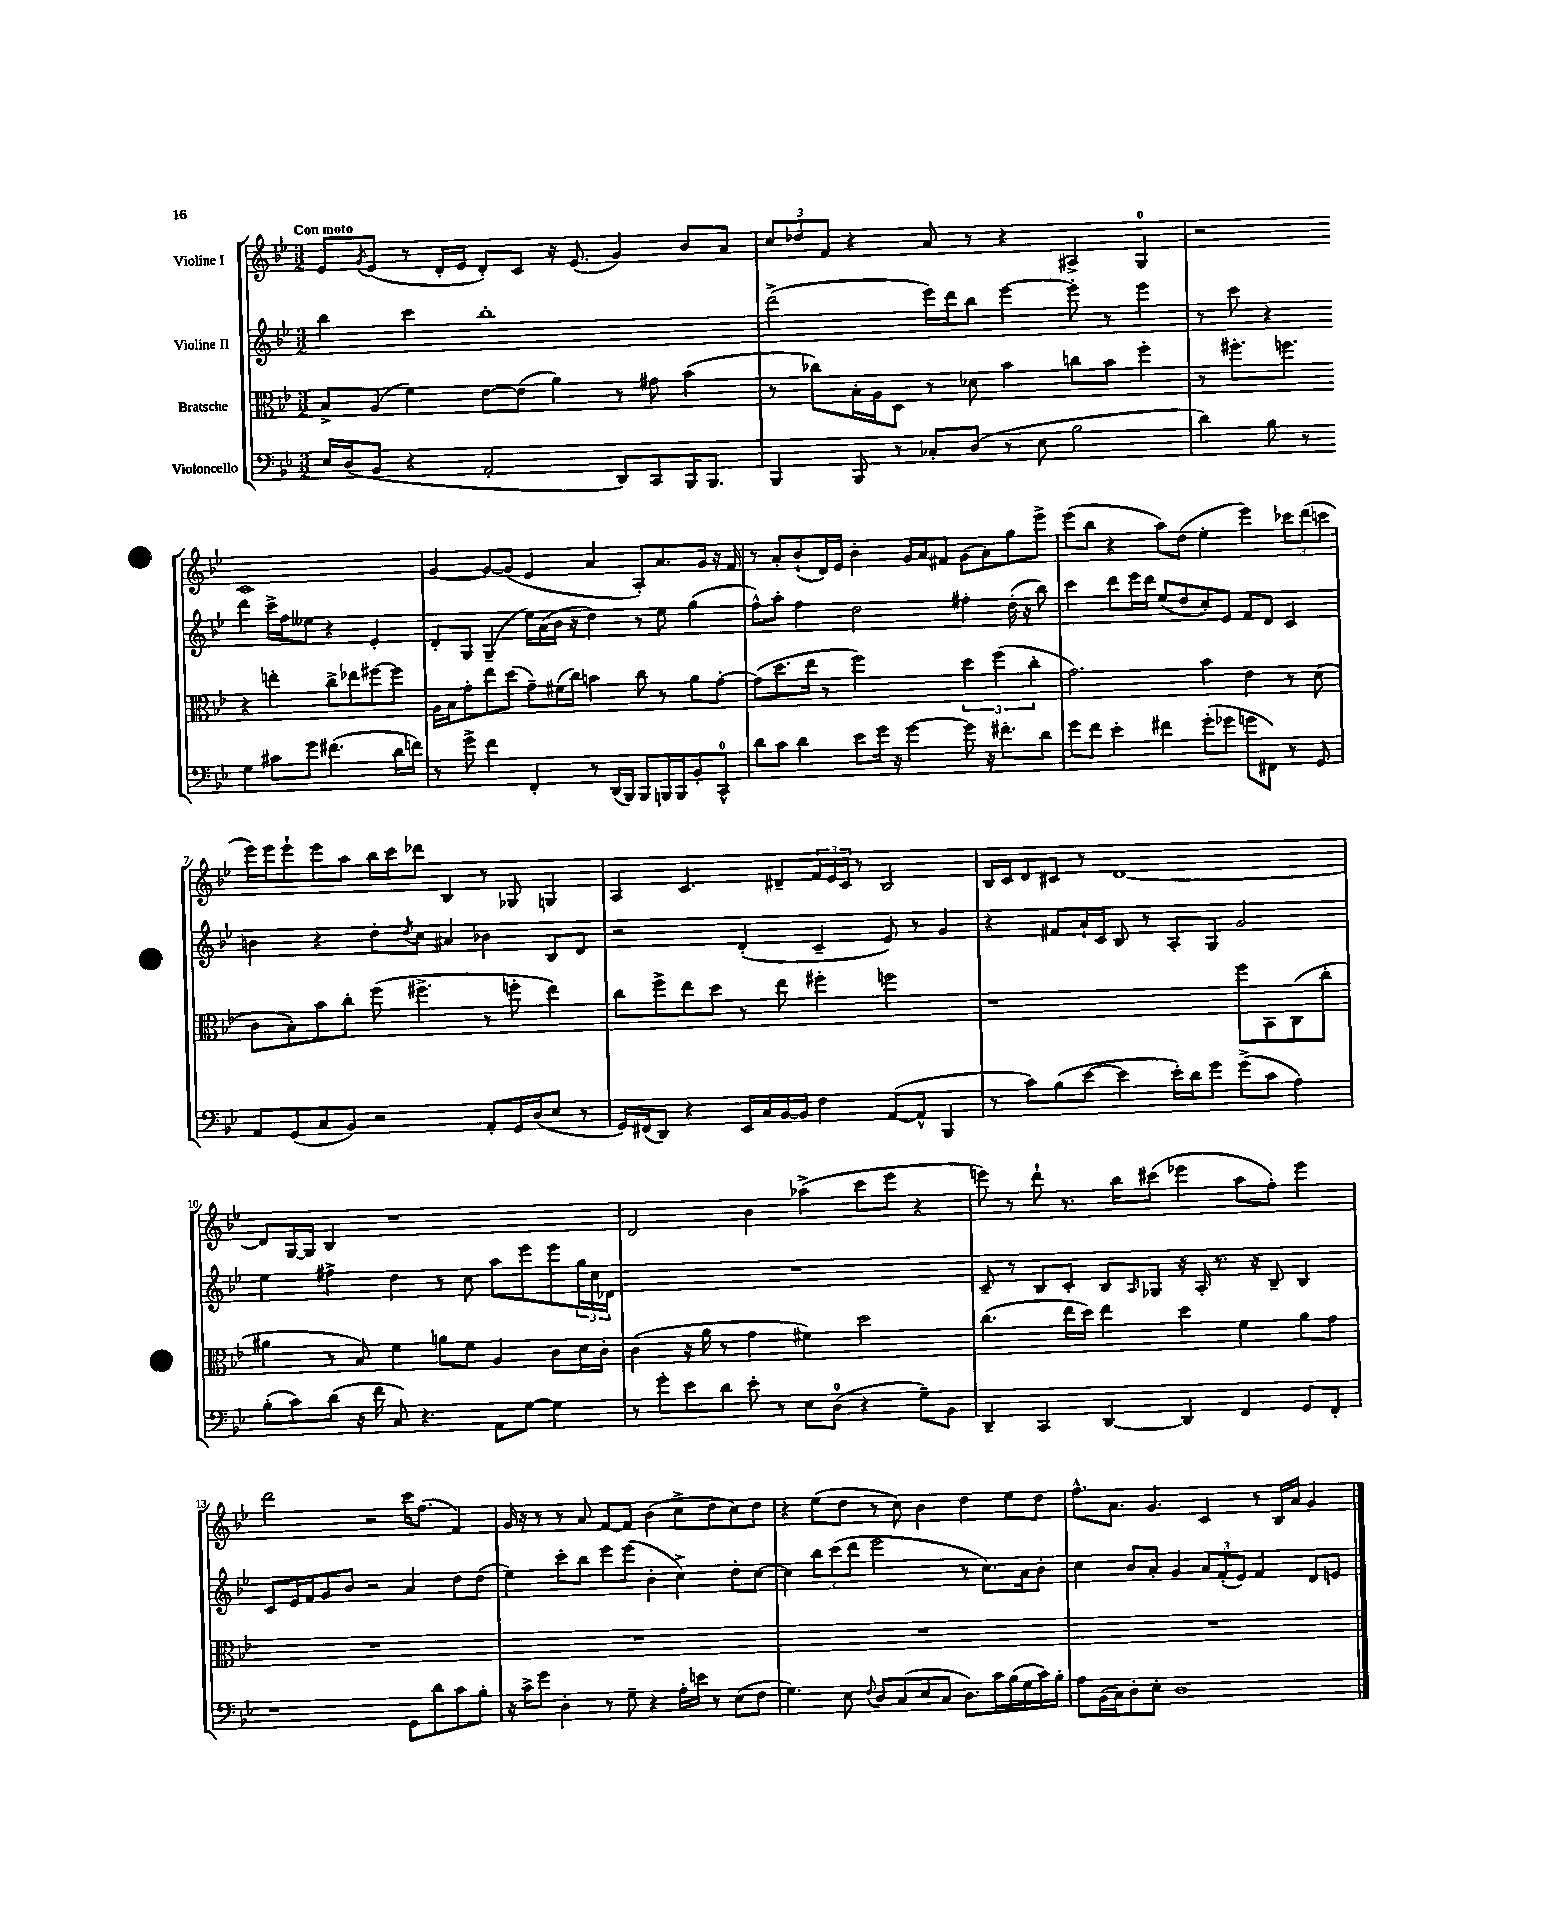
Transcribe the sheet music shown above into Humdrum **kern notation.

**kern	**kern	**kern	**kern
*staff4	*staff3	*staff2	*staff1
*clefF4	*clefC3	*clefG2	*clefG2
*k[b-e-]	*k[b-e-]	*k[b-e-]	*k[b-e-]
*M3/2	*M3/2	*M3/2	*M3/2
16E-	8B-^	4bb-	8e-
(16D	.	.	.
.	.	.	8qg
8BB-	(8A	.	(8e-
4r	4f)	4ccc	8r
.	.	.	16d'
.	.	.	16e-
2AA'	[8e-	1bb-'	8d')
.	(8e-]	.	8c
.	4a)	.	16r
.	.	.	(8.e-
8DD)	8r	.	4g)
8CC	8g#	.	.
16BBB-	(4b-	.	8b-
8.BBB-	.	.	.
.	.	.	8a
=	=	=	=
4BBB-	8r	(2ddd^	12cc
.	.	.	12dd-
.	8cc-)	.	.
.	.	.	12f
8BBB-	16B-'	.	4r
.	16A	.	.
8r	8D	.	.
8C-'	8r	16eee-)	8a
.	.	16ddd	.
(8D	8d-	8bb-	8r
8r	4b-	[4eee-	4r
8E-	.	.	.
2B-	8cc	8eee-']	4A#^
.	8b-	8r	.
.	4ff'	4eee-	4G
=	=	=	=
4d)	8r	8r	2r
.	8.ff#'	8ccc	.
8B-	.	4r	.
.	8.ff	.	.
8r	.	.	.
4G	4r	4ddd	1c
8c#	4ee'	16ccc^	.
.	.	16ff	.
8g	.	8ee--	.
(4.f#	8cc^	4r	.
.	8ee-	.	.
.	[8ff#	4e-'	.
16d	8ff#]	.	.
16f)	.	.	.
=	=	=	=
8r	16A	8d'	[4g
.	16B-	.	.
8g^	8g'	8G	.
4f	8ee-	(4G~	8g_
.	(8dd	.	(8g]
4FF'	8g~)	16ee-)	4e-
.	.	(16a	.
.	(16f#	16b-	.
.	16cc)	16r	.
8r	4b	4dd)	4a
(16DD	.	.	.
16BBB-)	.	.	.
8BBB-	8cc	8r	8A')
16BBB	8r	8ee-	8.a
16BBB	.	.	.
8BB-'	8a	(4gg	.
.	.	.	16g
8CC^^	[8g'	.	16r
.	.	.	16f
=	=	=	=
8d	(8g]	8ff^^)	8r
8c	8.dd	8aa'	8a'
4d	.	4ff	(8b-`
.	16ee-	.	.
.	8r	.	16d)
.	.	.	16e-
8e-	2ff)	2dd	4b-'
16g	.	.	.
16r	.	.	.
[4g	.	.	16g
.	.	.	16a
.	.	.	8f#
8g]	6dd	4ff#'	(8g
16r	.	.	8a)
.	(6ff	.	.
8.f#'	.	.	.
.	.	(16dd'	8gg
.	.	16r	.
.	6cc'	.	.
8d	.	8bb-)	8eee-^
=	=	=	=
8g	2.g)	4ccc	(8eee-
8f	.	.	8bb-
4e-'	.	8ddd	4r
.	.	16eee-	.
.	.	16ddd	.
4f#	.	(8ee-	8aa)
.	.	8dd	(8dd
(8g'	4b-	8cc')	4ee-'
8g-	.	8e-	.
8g	4e-	8f	4eee-)
8FF#)	.	8d	.
8r	8r	4c	12ccc-
.	.	.	(12ddd
8GG	(8d	.	.
.	.	.	12ccc
=	=	=	=
8AA	8c	4b	16eee-)
.	.	.	16eee-
(8GG	8B-')	.	8eee-`
8C	8b-	4r	8eee-
8BB-)	8cc'	.	8aa
2r	(8ff	8dd'	16bb-
.	.	.	16ccc
.	.	8qdd	.
.	4.ff#^	8cc	8ddd-
.	.	4a#	4B-
8AA'	8r	4b-	8r
16GG	8ff'	.	8G-
(16D	.	.	.
8E-	4ee-)	8B-	4G
8r	.	8d	.
=	=	=	=
16GG)	8cc	2r	4A
(16FF#	.	.	.
8DD)	8ff^	.	.
4r	8ee-	.	4.c
.	8dd	.	.
16EE-	8r	(4d'	.
16C	.	.	.
[16BB-	8ee-	.	8d#~
16BB-]	.	.	.
4F	4ff#'	4c~	24f
.	.	.	24e-
.	.	.	24c
.	.	.	8r
([8AA	2ff	8e-)	2B-
8AA^^]	.	8r	.
4BBB-	.	4g	.
=	=	=	=
8r	1r	4r	16B-
.	.	.	16c
8c)	.	.	8d
(8B-	.	8f#	8c#
[8e-	.	16a`	8r
.	.	16c	.
4e-]	.	8B-	[1d
.	.	8r	.
16e-')	.	8A'	.
16d	.	.	.
8g	.	8G	.
(8g^	8ff	2g	.
8c	8BB-	.	.
4A)	(8C	.	.
.	8cc'	.	.
=	=	=	=
(8B-'	4a#	4ee-	8d]
8c)	.	.	[16G
.	.	.	16G]
(8d	8r	4ff#^	4B-
16r	8B-)	.	.
16f	.	.	.
8C)	4f	4dd	1r
4.r	.	.	.
.	8a	8r	.
.	8f	8cc	.
8AA	4A	8aa	.
[8G	.	8eee-	.
4G]	8c	8eee-	.
.	16d	24gg	.
.	.	24cc	.
.	16c'	.	.
.	.	24d-	.
=	=	=	=
8r	(4c	1.r	2d
8g'	.	.	.
8e-	16r	.	.
.	16a	.	.
8d	8r	.	.
8e-'	4g	.	4b-
8r	.	.	.
8E-	4f#)	.	(4aa-^
(8D	.	.	.
4r	2dd	.	8ccc
.	.	.	8eee-
8G~)	.	.	4r
8BB-	.	.	.
=	=	=	=
4DD~	(4.cc	8c~	8eee)
.	.	8r	8r
4CC	.	8B-	8ddd`
.	16ee-	8c'	8.r
.	16dd)	.	.
[4DD	4ee-	8B-	.
.	.	.	16bb-
.	.	16qqA	.
.	.	8G-	(8ccc#
4DD]	4dd	16r	4eee-
.	.	16A'	.
.	.	8.r	.
4FF	4f	.	8aa
.	.	16r	.
.	.	8B-~	8ff')
8GG	8a	4B-	4eee-
8FF'	8g	.	.
=	=	=	=
1r	1.r	8c	2ddd
.	.	16e-	.
.	.	16f	.
.	.	8g	.
.	.	8b-	.
.	.	2r	2r
8GG	.	4a	16ccc
.	.	.	(8.ff
8d	.	.	.
8c	.	8dd	4f)
8B-'	.	(8dd	.
=	=	=	=
16r	1.r	4ee-)	16g
16c^	.	.	16r
8g	.	.	8r
4D'	.	8ccc'	8r
.	.	8bb-	8a
8r	.	8eee-	[8f
8G~	.	(8eee-	8f]
4r	.	4b-'	(4b-
16A'	.	4cc^)	8cc^
16e	.	.	.
8r	.	.	8dd
(8E-	.	8dd'	8cc)
8F	.	[8cc	8dd
=	=	=	=
4.G)	1.r	4cc]	4r
.	.	12bb-	(8ee-
.	.	(12ccc	.
8E-	.	.	8dd
.	.	12ddd	.
8qqF	.	.	.
8D	.	2eee-	8r
(8C	.	.	8cc)
8E-	.	.	4b-
8C	.	.	.
8.D)	.	8r	4dd
.	.	8.cc)	.
16c	.	.	.
(16B-	.	.	8ee-
16G	.	16a	.
16c)	.	8b-'	8dd
16B-'	.	.	.
=	=	=	=
8A	1.r	4cc	8.ff^^
(16BB-	.	.	.
16C)	.	.	8.a
8D'	.	8b-	.
8E-'	.	8a'	4.g
1D	.	4g	.
.	.	12a	4c
.	.	(12f'	.
.	.	12e-)	.
.	.	4f	8r
.	.	.	16B-
.	.	.	16a
.	.	8d	4g
.	.	8e	.
==	==	==	==
*-	*-	*-	*-
